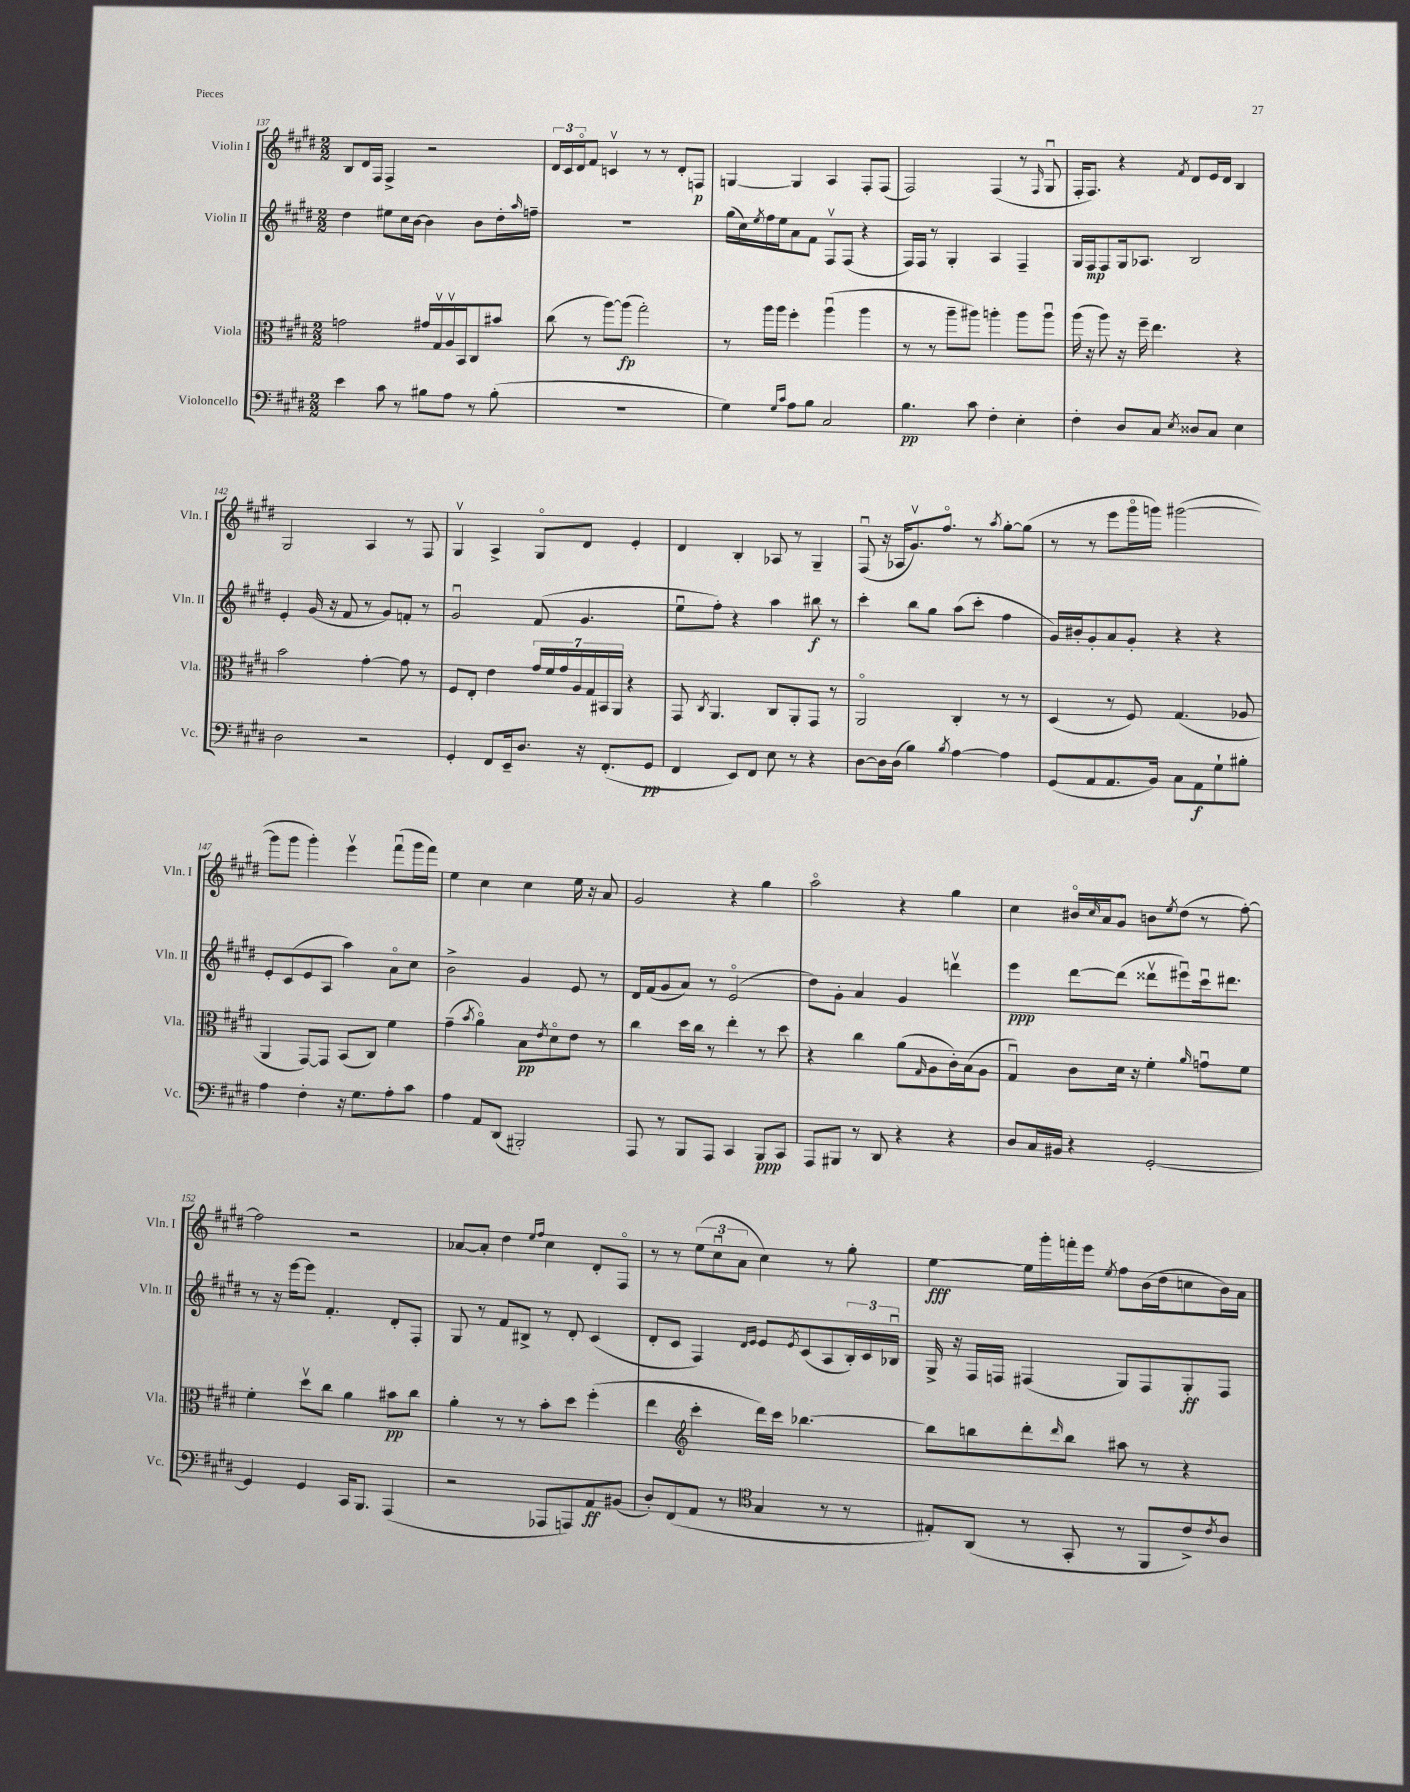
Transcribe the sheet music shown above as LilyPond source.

<<
\new StaffGroup <<
\new Staff = "s0" \with { instrumentName = "Violin I" shortInstrumentName = "Vln. I" } {
    \clef treble \key e \major \numericTimeSignature \time 2/2
    b8 dis'16 fis16 fis4-> r2 |
    \tuplet 3/2 { dis'16 cis'16 dis'16\flageolet } fis'8 c'4\upbow r8 r8 dis'8-. f8\p |
    g4~ g4 a4 fis8-. fis8( |
    fis2) fis4( r8 \grace { fis16 } gis8\downbow |
    fis16-. fis8.) r4 \acciaccatura { fis'8 } dis'8 e'16 dis'16 b4 |
    gis2 a4 r8 fis8 |
    gis4\upbow a4-> gis8\flageolet dis'8 e'4-. |
    dis'4 b4-. aes8 r8 gis4-- |
    fis8\downbow( r16 aes16 gis'8.\upbow) fis''8.\flageolet r8 \acciaccatura { a''8 } gis''8~-. gis''8( |
    r8 r8 e'''8 gis'''16\flageolet g'''16) gis'''2~( |
    gis'''8 gis'''8 gis'''4-.) e'''4\upbow fis'''8\downbow( gis'''16 fis'''16) |
    e''4 cis''4 cis''4 e''16 r16 a'8 |
    gis'2 r4 gis''4 |
    a''2\flageolet r4 gis''4 |
    cis''4 bis'16\flageolet \grace { cis''16 } a'16 gis'8\flageolet b'8 \acciaccatura { e''8 } dis''8( r8 fis''8~-.) |
    fis''2 r2 |
    aes'8~ aes'8-. dis''4 \grace { e''16 fis''16 } cis''4 dis'8-. fis8\flageolet |
    r8 r8 \tuplet 3/2 { e''8( cis''8\downbow a'8 } cis''4) r8 gis''8-. |
    e''4~\fff e''16 gis'''16-. f'''16-. e'''16 \acciaccatura { e''8 } fis''8 b'16( dis''16 c''8 b'16) a'16 \bar "|." |
}
\new Staff = "s1" \with { instrumentName = "Violin II" shortInstrumentName = "Vln. II" } {
    \clef treble \key e \major \numericTimeSignature \time 2/2
    dis''4 eis''8 cis''16 b'16~ b'4 b'8 dis''16-. \grace { a''16 } f''16-- |
    R1 |
    gis''16( cis''16) \acciaccatura { e''8 } fis''16 e''16 a'8 fis'8 fis8\upbow fis8( r4 |
    fis16) fis16 r8 gis4-. a4 fis4-- |
    gis16 fis16\mp fis8 gis16 aes8. b2 |
    e'4-. gis'16( r16 fis'8 r8 gis'8) f'8-. r8 |
    gis'2\downbow fis'8( gis'4. |
    e''8\downbow fis''8-.) r4 a''4 bis''8\f r8 |
    cis'''4-. b''8 gis''8 a''8( cis'''8-. fis''4 |
    gis'16) bis'16-. gis'8-. a'8 gis'8-. r4 r4 |
    e'8-. cis'8( e'8 a8 a''4) a'8\flageolet cis''8 |
    b'2-> gis'4 e'8 r8 |
    dis'16 fis'16( gis'8 a'8) r8 e'2\flageolet( |
    dis''8) gis'8-. a'4 gis'4 d'''4\upbow |
    e'''4\ppp dis'''8~ dis'''8( disis'''8\upbow eis'''8\downbow) cis'''16\downbow dis'''8. |
    r8 r16 e'''16~ e'''8 fis'4.-. dis'8-. fis8-. |
    gis8 r8 fis'8 bis8-> r8 dis'8-. cis'4( |
    dis'8-. cis'8 fis4) \grace { dis'16 e'16 } e'8 \acciaccatura { e'8 } cis'8( a8 \tuplet 3/2 { b16-.) cis'16 bes16\downbow } |
    gis16-> r16 fis16 f16 fis4( gis8) fis8 gis8-.\ff fis8 \bar "|." |
}
\new Staff = "s2" \with { instrumentName = "Viola" shortInstrumentName = "Vla." } {
    \clef alto \key e \major \numericTimeSignature \time 2/2
    g'2 gis'16 gis16\upbow a16\upbow b,16 cis8 bis'8 |
    cis''8( r8 a''8~) a''8\fp( gis''2-.) |
    r8 a''16 a''16 fis''4-. a''4\downbow( a''4 |
    r8 r8 a''8-- ais''8) a''4-. a''8 a''8\downbow |
    a''16( r16 a''8) r16 fis''16-- e''4. r4 |
    b'2 gis'4~-. gis'8 r8 |
    fis8 e8-. e'4 \tuplet 7/4 { gis'16 fis'16 gis'16 a16 gis16 bis,16 a,16 } r4 |
    gis,8 \acciaccatura { cis8 } a,4. cis8 a,8-. gis,8 r8 |
    a,2\flageolet cis4-. r8 r8 |
    dis4( r8 fis8) gis4.( aes8 |
    a,4 gis,8~) gis,8 b,8( cis8) fis'4 |
    gis'4--( \acciaccatura { b'8 } a'4\flageolet) b8\pp \acciaccatura { e'8 } dis'8\flageolet e'8 r8 |
    cis''4 dis''16 cis''16 r8 e''4-. r8 dis''8 |
    r4 cis''4 a'8( \grace { gis16 } a8 cis'16-.) b16( a8 |
    gis4\downbow) cis'8 dis'16 r16 fis'4-. \grace { a'16 } g'8\downbow fis'8 |
    fis'4-. dis''8\upbow cis''8 a'4 bis'8\pp cis''8 |
    a'4-. r8 r8 b'8-. dis''8 fis''4-.( |
    e''4 \clef treble cis'''4-. dis'''16) cis'''16 bes''4.~ |
    bes''8 b''8 dis'''8-. \grace { dis'''16 } b''8 ais''8 r8 r4 \bar "|." |
}
\new Staff = "s3" \with { instrumentName = "Violoncello" shortInstrumentName = "Vc." } {
    \clef bass \key e \major \numericTimeSignature \time 2/2
    e'4 cis'8 r8 bis8 a8 r8 bis8-.( |
    R1 |
    gis4) \grace { gis16 cis'16 } a8 b8 cis2 |
    b4.\pp cis'8 fis4-. e4-. |
    fis4-. dis8 cis8 \acciaccatura { e8 } disis8 cis8 e4 |
    dis2 r2 |
    gis,4-. fis,8 e,16-- dis8. r16 fis,8.-.( gis,8\pp |
    fis,4 e,8) fis,8 e8 r8 r4 |
    dis8~ dis16 dis16( b4) \acciaccatura { b8 } a4~ a4 |
    gis,8( a,8 a,8. b,16) cis8 a,8\f gis8-! bis8-. |
    a4 fis4-. r16 gis8. a8-. cis'8 |
    a4 a,8 dis,8( bis,,2-.) |
    a,,8 r8 b,,8 a,,8 cis,4 b,,8\ppp cis,8 |
    a,,8 bis,,8 r8 dis,8 r4 r4 |
    dis8 cis16 bis,16 r4 gis,2~-. |
    gis,4 gis,4 cis,16 b,,8. a,,4( |
    r2 aes,,8 a,,8) a,8\ff bis,8( |
    dis8-.) fis,8( a,8 r8 \clef tenor gis4 r8 r8 |
    eis8-.) a,8( r8 gis,8-. r8 fis,8 cis'8->) \acciaccatura { cis'8 } a8 \bar "|." |
}
>>
>>
\layout { \context { \Score currentBarNumber = #137 } }
